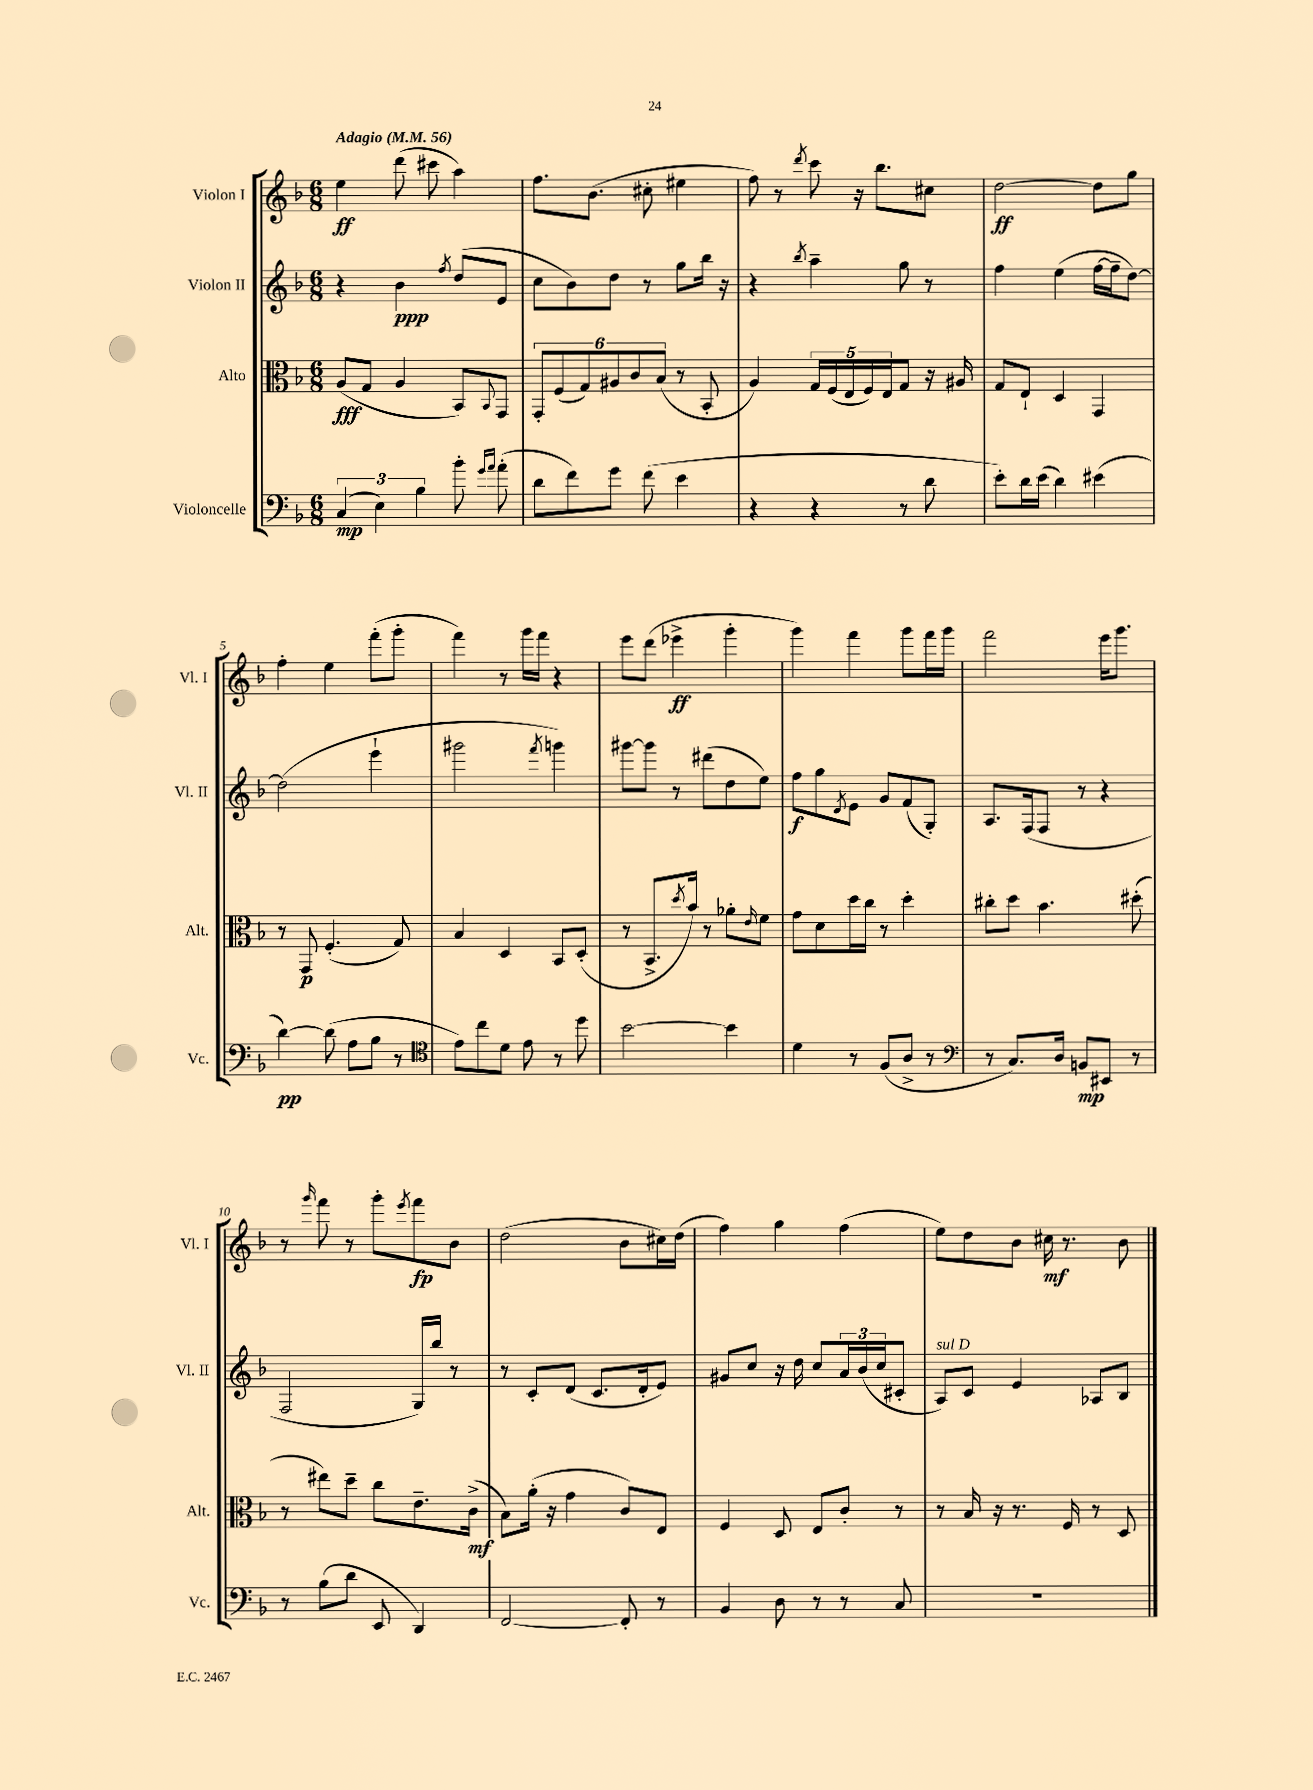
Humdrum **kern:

**kern	**kern	**kern	**kern
*staff4	*staff3	*staff2	*staff1
*clefF4	*clefC3	*clefG2	*clefG2
*k[b-]	*k[b-]	*k[b-]	*k[b-]
*M6/8	*M6/8	*M6/8	*M6/8
*MM56	*MM56	*MM56	*MM56
(6C	(8A	4r	4ee
.	8G	.	.
6E)	.	.	.
.	4A	4b-	(8ddd
6B-	.	.	.
.	.	.	8ccc#
.	.	8qff	.
8b-'	8BB-)	(8dd	4aa)
16qqg	.	.	.
16qqa	8qqBB-	.	.
(8a'	8GG	8e	.
=	=	=	=
8d	12GG'	8cc	8.ff
.	(12F	.	.
8f)	.	8b-)	.
.	12G)	.	.
.	.	.	(8.b-
8g	12A#	8dd	.
.	12c	.	.
(8f	.	8r	8cc#'
.	(12B-	.	.
4e	8r	8gg	4ee#
.	8BB-'	16bb-	.
.	.	16r	.
=	=	=	=
4r	4A)	4r	8ff)
.	.	.	8r
.	.	8qbb-	8qddd
4r	20G	4aa~	8ccc
.	(20F	.	.
.	20E	.	.
.	.	.	16r
.	20F)	.	.
.	.	.	8.bb-
.	20E	.	.
8r	8G	8gg	.
8d	16r	8r	8cc#
.	16A#	.	.
=	=	=	=
8e')	8G	4ff	[2dd
16d	8E`	.	.
(16e	.	.	.
4d)	4D	(4ee	.
(4e#	4GG	[16ff	8dd]
.	.	16ff~]	.
.	.	[8dd)	8gg
=	=	=	=
[4d)	8r	(2dd]	4ff'
.	8GG	.	.
(8d]	(4.F'	.	4ee
8A	.	.	.
8B-	.	4eee`	(8fff'
8r	8G)	.	8ggg'
=	=	=	=
*clefC4	*	*	*
8e)	4B-	2ggg#	4fff)
8cc	.	.	.
8d	4D	.	8r
8e	.	.	16ggg
.	.	.	16fff
.	.	8qfff	.
8r	8BB-	4ggg)	4r
8dd	(8D'	.	.
=	=	=	=
[2b-	8r	[8ggg#	8eee
.	8.BB-^	8ggg#]	(8ddd
.	.	8r	4eee-^
.	8qdd	.	.
.	16b-)	.	.
.	8r	(8ddd#	.
4b-]	8a-'	8dd	4ggg'
.	16qqe	.	.
.	8f	8ee)	.
=	=	=	=
4d	8g	8ff	4ggg)
.	8d	8gg	.
.	.	8qd	.
8r	16dd	8e	4fff
.	16cc	.	.
(8F	8r	8g	.
8A^	4dd'	(8f	8ggg
8r	.	8G')	16fff
.	.	.	16ggg
=	=	=	=
*clefF4	*	*	*
8r	8cc#'	8.A	2fff
8.C)	8dd	.	.
.	.	(16F	.
.	4.b-	8F	.
16D	.	.	.
8BB	.	8r	.
8EE#	.	4r	16eee
.	.	.	8.ggg
8r	(8dd#'	.	.
=	=	=	=
8r	8r	2F	8r
.	.	.	16qqggg
(8B-	8ee#)	.	8fff
8d	8dd~	.	8r
8EE	8cc	.	8ggg'
.	.	.	8qeee
4DD)	8.e~	16G)	8fff
.	.	16bb-	.
.	.	8r	8b-
.	(16c^	.	.
=	=	=	=
[2FF	8B-)	8r	(2dd
.	(16a'	8c'	.
.	16r	.	.
.	4g	(8d	.
.	.	8.c	.
8FF']	8c)	.	8b-
.	.	16d'	.
8r	8E	8e)	16cc#)
.	.	.	(16dd
=	=	=	=
4BB-	4F	8g#	4ff)
.	.	8cc	.
8D	8D	16r	4gg
.	.	16dd	.
8r	8E	8cc	.
8r	8c'	24a	(4ff
.	.	(24b-	.
.	.	24cc	.
8C	8r	8c#'	.
=	=	=	=
2.r	8r	8A)	8ee)
.	16B-	8c	8dd
.	16r	.	.
.	8.r	4e	8b-
.	.	.	16cc#
.	16F	.	8.r
.	8r	8A-	.
.	8D	8B-	8b-
==	==	==	==
*-	*-	*-	*-
